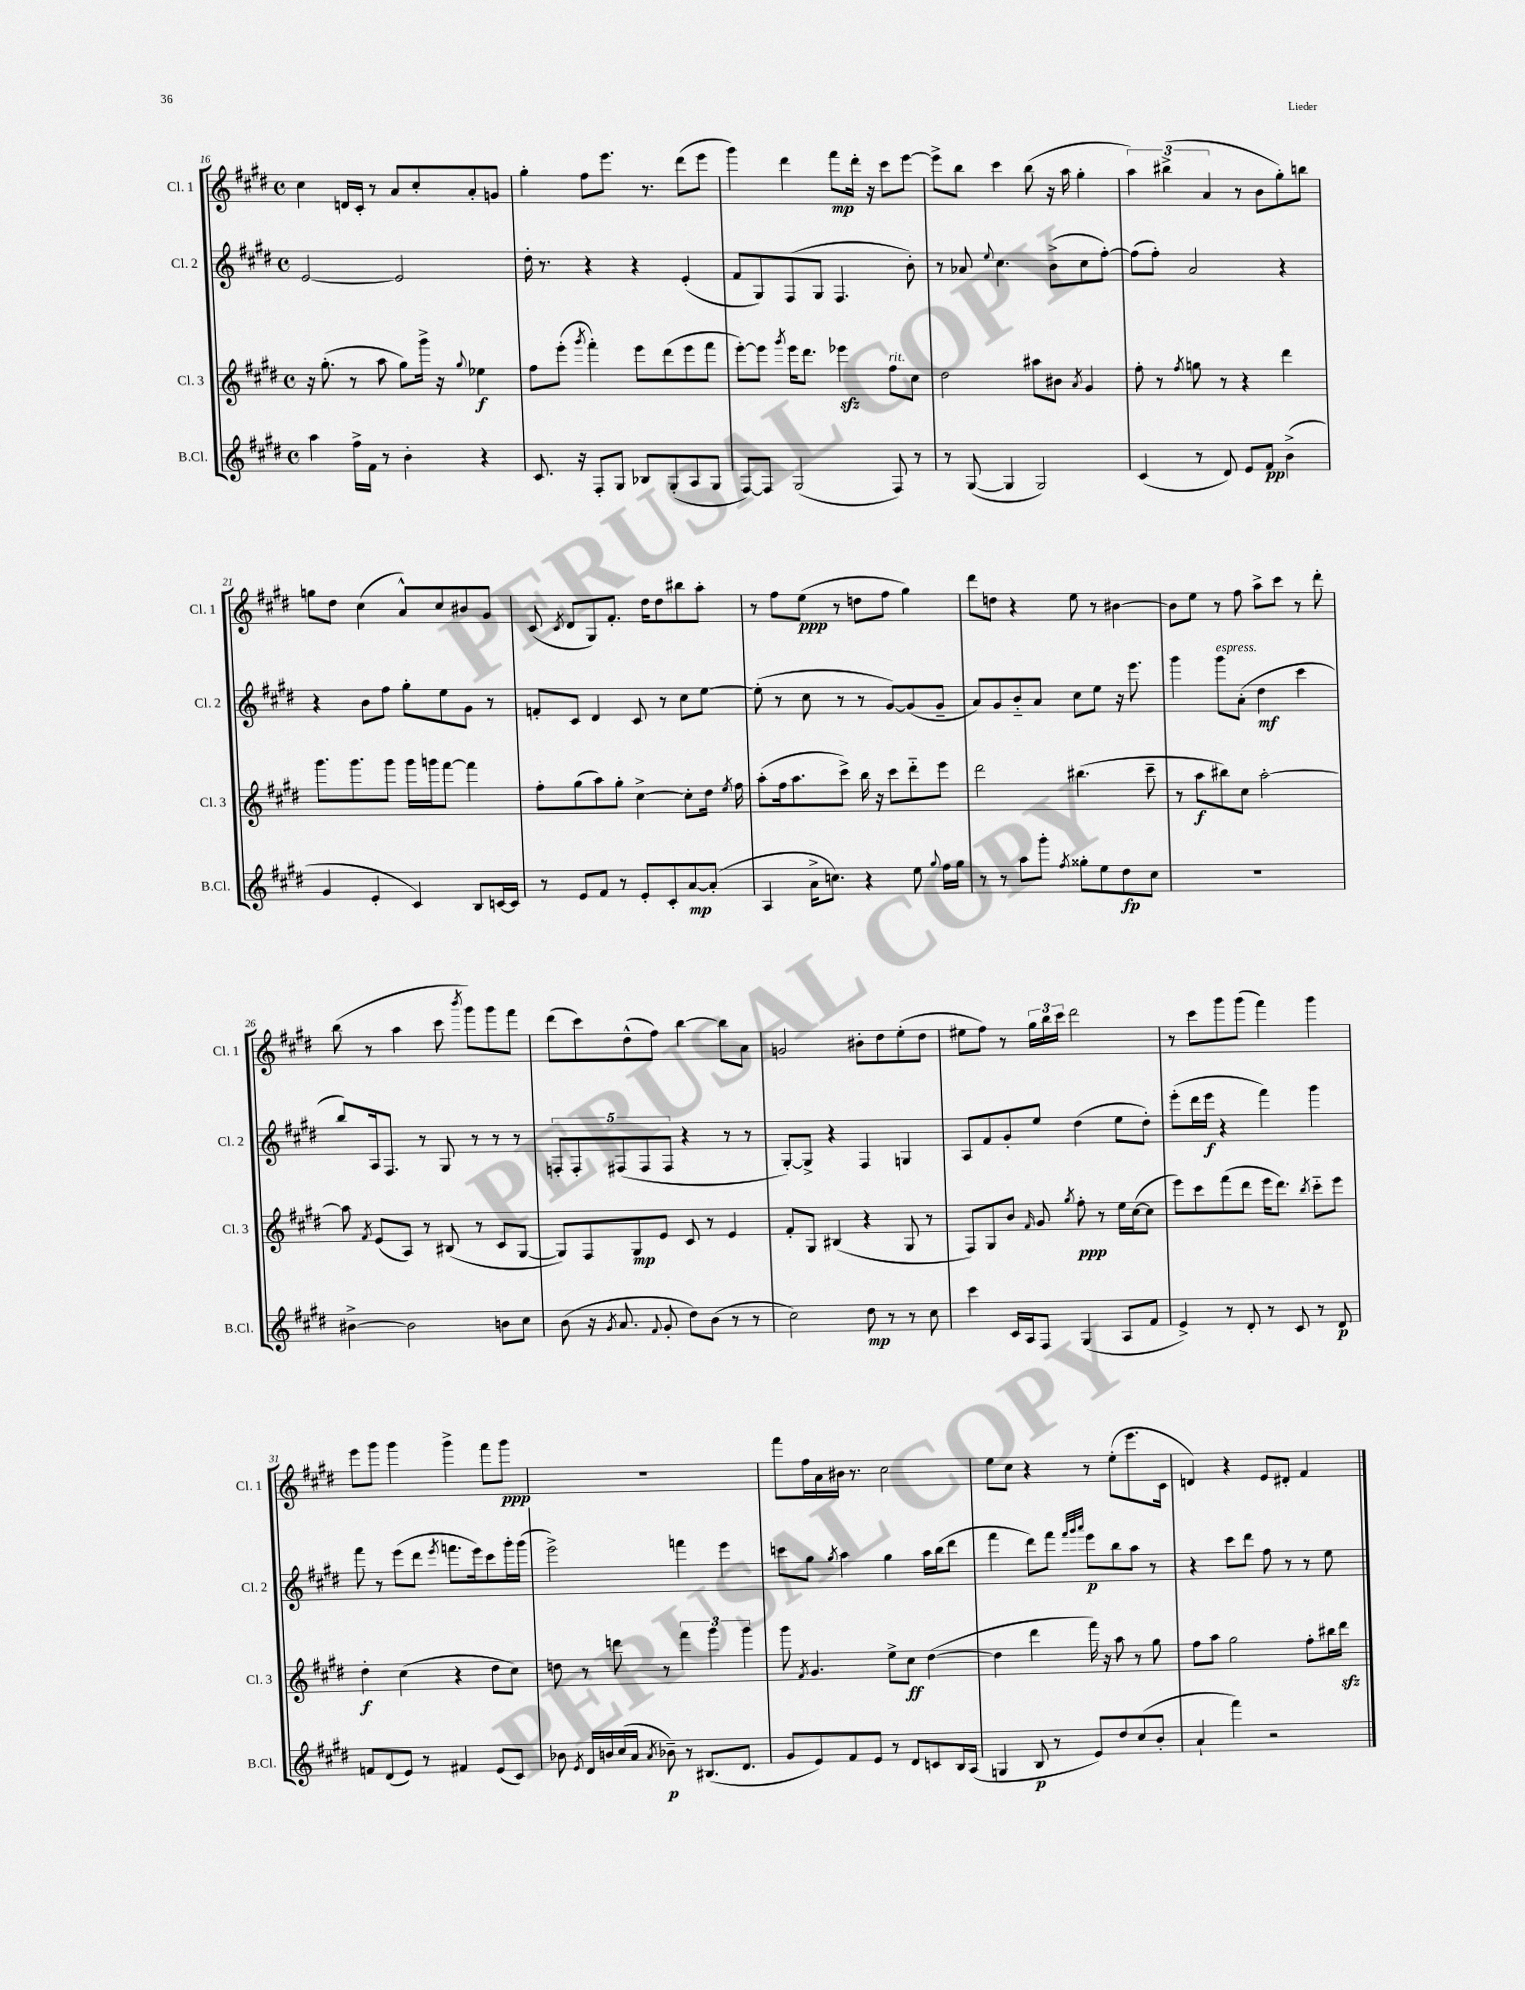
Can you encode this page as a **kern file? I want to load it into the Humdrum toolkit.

**kern	**kern	**kern	**kern
*staff4	*staff3	*staff2	*staff1
*clefG2	*clefG2	*clefG2	*clefG2
*k[f#c#g#d#]	*k[f#c#g#d#]	*k[f#c#g#d#]	*k[f#c#g#d#]
*M4/4	*M4/4	*M4/4	*M4/4
*met(c)	*met(c)	*met(c)	*met(c)
4aa	16r	[2e	4cc#
.	(8.gg#'	.	.
16ff#^	8r	.	16d
16f#	.	.	16c#'
8r	8aa	.	8r
4b'	8gg#)	2e]	8a
.	16ggg#^	.	8cc#'
.	16r	.	.
.	8qqgg#	.	.
4r	4ee-	.	8a'
.	.	.	8g
=	=	=	=
8.c#	8ff#	16dd#'	4gg#'
.	.	8.r	.
.	(8eee'	.	.
16r	.	.	.
.	8qggg#	.	.
8F#'	4fff#')	4r	8ff#
8G#	.	.	8.eee
8B-	8eee	4r	.
.	.	.	8.r
(8G#'	(8ddd#	.	.
8A	8eee	(4e'	(8ddd#
8G#	8fff#	.	8eee
=	=	=	=
[8F#)	[8eee')	8f#	4ggg#)
8F#]	8eee]	8G#)	.
.	8qggg#	.	.
(2G#	16eee	(8F#	4ddd#
.	8.ddd#	.	.
.	.	8G#	.
.	4eee-	4.F#	8fff#
.	.	.	16ddd#'
.	.	.	16r
8F#)	8ff#	.	8ccc#
8r	8cc#	8b')	[8eee
=	=	=	=
8r	2dd#	8r	8eee^]
([8G#	.	8a-	8bb
.	.	8qqee	.
4G#]	.	4.cc#	4ccc#
2G#)	8aa#	.	(8bb
.	8b#	(8b^	16r
.	.	.	16aa
.	8qa	.	.
.	4g#	8cc#	4gg#'
.	.	[8ff#')	.
=	=	=	=
(4c#	8ff#'	(8ff#]	6aa)
.	8r	8ff#')	.
.	.	.	(6bb#^
.	8qff#	.	.
8r	8gg	2a	.
.	.	.	6a
8d#)	8r	.	.
8e	4r	.	8r
8f#	.	.	8b
(4b^	4ddd#	4r	8gg#')
.	.	.	8bb
=	=	=	=
4g#	8.ggg#	4r	8gg
.	.	.	8dd#
.	8.ggg#	.	.
4e'	.	8b	(4cc#
.	8ggg#	8ff#	.
4c#)	16ggg#	8gg#'	8a^^)
.	16ggg	.	.
.	[8fff#	8ee	8cc#
8B	4fff#]	8g#	8b#
[16c	.	8r	8g#
16c]	.	.	.
=	=	=	=
8r	8ff#'	8f'	(8c#
.	.	.	8qc#
8e	(8gg#	8c#	8d#
8f#	8aa)	4d#	8G#)
8r	8gg#'	.	8.f#'
8e'	[4cc#^	8c#	.
.	.	.	16dd#
8c#'	.	8r	8dd#
[8a	8cc#']	8cc#	8bb#
(8a']	16dd#	[8ee	8aa'
.	8qee	.	.
.	16ff#	.	.
=	=	=	=
4A	(8aa'	(8ee']	8r
.	16ff#	8r	8ff#
.	8.aa	.	.
16a^	.	8cc#	(8ee
8.cc)	.	.	.
.	8ccc#^)	8r	8r
4r	16bb	8r	8dd
.	16r	.	.
.	8ccc#	[8g#)	8ff#
8ee	8ddd#'~	(8g#]	4gg#)
8qqgg#	.	.	.
16ff#	8eee	8g#~	.
16gg#	.	.	.
=	=	=	=
8r	2ddd#	8a)	8ddd#
8r	.	8g#	8dd
8aa	.	8b'~	4r
8ggg#'	.	8a	.
8qff#	.	.	.
8gg##'	(4.bb#	8cc#	8ee
8ee	.	8ee	8r
8dd#	.	16r	[4b#
.	.	8.eee	.
8cc#	8ccc#~	.	.
=	=	=	=
1r	8r	4ggg#	8b#]
.	8aa	.	8ee
.	8bb#)	8ggg#	8r
.	8cc#	(8a'	8ff#
.	[2aa'	4dd#	8aa^
.	.	.	8ccc#
.	.	4ccc#	8r
.	.	.	8ddd#'
=	=	=	=
[4b#^	8aa]	8bb)	(8bb
.	8qf#	.	.
.	(8e	16A	8r
.	.	8.F#	.
2b#]	8A)	.	4aa
.	8r	8r	.
.	(8B#	8G#	8ccc#
.	.	.	8qbbb
.	8r	8r	8ggg#)
8b	8c#	8r	8ggg#
8cc#	[8G#	8r	8fff#
=	=	=	=
(8b	8G#])	10F'	(8ddd#
.	.	10F'	.
16r	8F#	.	8ccc#)
8qg#	.	.	.
8.a	.	.	.
.	.	(10F#	.
.	8G#	.	(8dd#^^
.	.	10F#	.
8qqf#	.	.	.
8g#'	8e	.	8ff#)
.	.	10F#	.
8dd#)	8c#	4r	[4bb
(8b	8r	.	.
8r	4e	8r	8bb]
8r	.	8r	8a
=	=	=	=
2cc#)	8f#'	[8G#')	2g
.	8G#	8G#^]	.
.	(4B#	4r	.
8dd#	4r	4F#	8b#'
8r	.	.	8dd#
8r	8G#	4G	(8ee'
8cc#	8r	.	8dd#
=	=	=	=
4ccc#	8F#)	8A	8ee#
.	8G#	8f#	8ff#)
16c#	8b	8g#'	8r
16A	.	.	.
.	16qqf#	.	.
8F#	8g#	8ee	24gg#
.	.	.	24bb
.	.	.	24ccc#
.	8qgg#	.	.
(4G#	8ff#'	(4dd#	2ddd#
.	8r	.	.
8A	16ee	8ee	.
.	([16cc#	.	.
8f#	8cc#]	8dd#')	.
=	=	=	=
4e^)	8eee)	(8eee'	8r
.	8ccc#	16ddd#	8ccc#
.	.	16eee	.
8r	(8fff#	4r	8ggg#
8d#'	8ddd#	.	(8ggg#
8r	16eee	4fff#)	4fff#)
.	8.ddd#)	.	.
8c#	.	.	.
.	8qbb	.	.
8r	8ccc#'~	4ggg#	4ggg#
8d#	8eee	.	.
=	=	=	=
8f	4dd#'	8fff#	8eee
(8d#	.	8r	8ggg#
8e)	(4cc#	(8eee	4ggg#
8r	.	8ddd#	.
.	.	8qeee	.
4f#	4r	8.fff	4ggg#^
.	.	16eee)	.
(8e	8dd#	8ccc#	8fff#
8c#)	8cc#)	16ggg#'	8ggg#
.	.	(16ggg#	.
=	=	=	=
8b-	8dd	2eee^)	1r
8qe	.	.	.
16d#	8r	.	.
16b	.	.	.
(16cc#	8ddd	.	.
16a	.	.	.
8qa	.	.	.
8b-~)	8r	.	.
8r	6fff#	4fff	.
(8.B#	.	.	.
.	6ggg#	.	.
.	.	4eee	.
8.d#	.	.	.
.	6ggg#	.	.
=	=	=	=
8g#	8ggg#	8ccc	8fff#
.	8qf#	.	.
8e)	4.g#	8gg#	16ff#
.	.	.	16a
.	.	8qgg#	.
8f#	.	4aa	16b#
.	.	.	8.r
8e	.	.	.
8r	8ee^	4gg#	2cc#
8d#	8cc#	.	.
8c	([4dd#	16aa	.
.	.	(16bb	.
16B	.	8ddd#	.
(16A	.	.	.
=	=	=	=
4G	4dd#]	4fff#	8ee
.	.	.	8cc#
8B	4ddd#	8ddd#)	4r
8r	.	8fff#	.
.	.	32qqfff#	.
.	.	32qqggg#	.
.	.	32qqaaa	.
8e)	16fff#)	8eee	8r
.	16r	.	.
8dd#	8aa	8bb	(8ee'
(8cc#	8r	8aa	8.eee
8b'	8gg#	8r	.
.	.	.	16c#
=	=	=	=
4a`	8ff#	4r	4d)
.	8aa	.	.
4fff#)	2gg#	8ccc#	4r
.	.	8ddd#	.
2r	.	8ff#	8e
.	.	8r	8d#'
.	8ff#'	8r	4f#
.	16bb#	8ee	.
.	16ddd#	.	.
==	==	==	==
*-	*-	*-	*-
